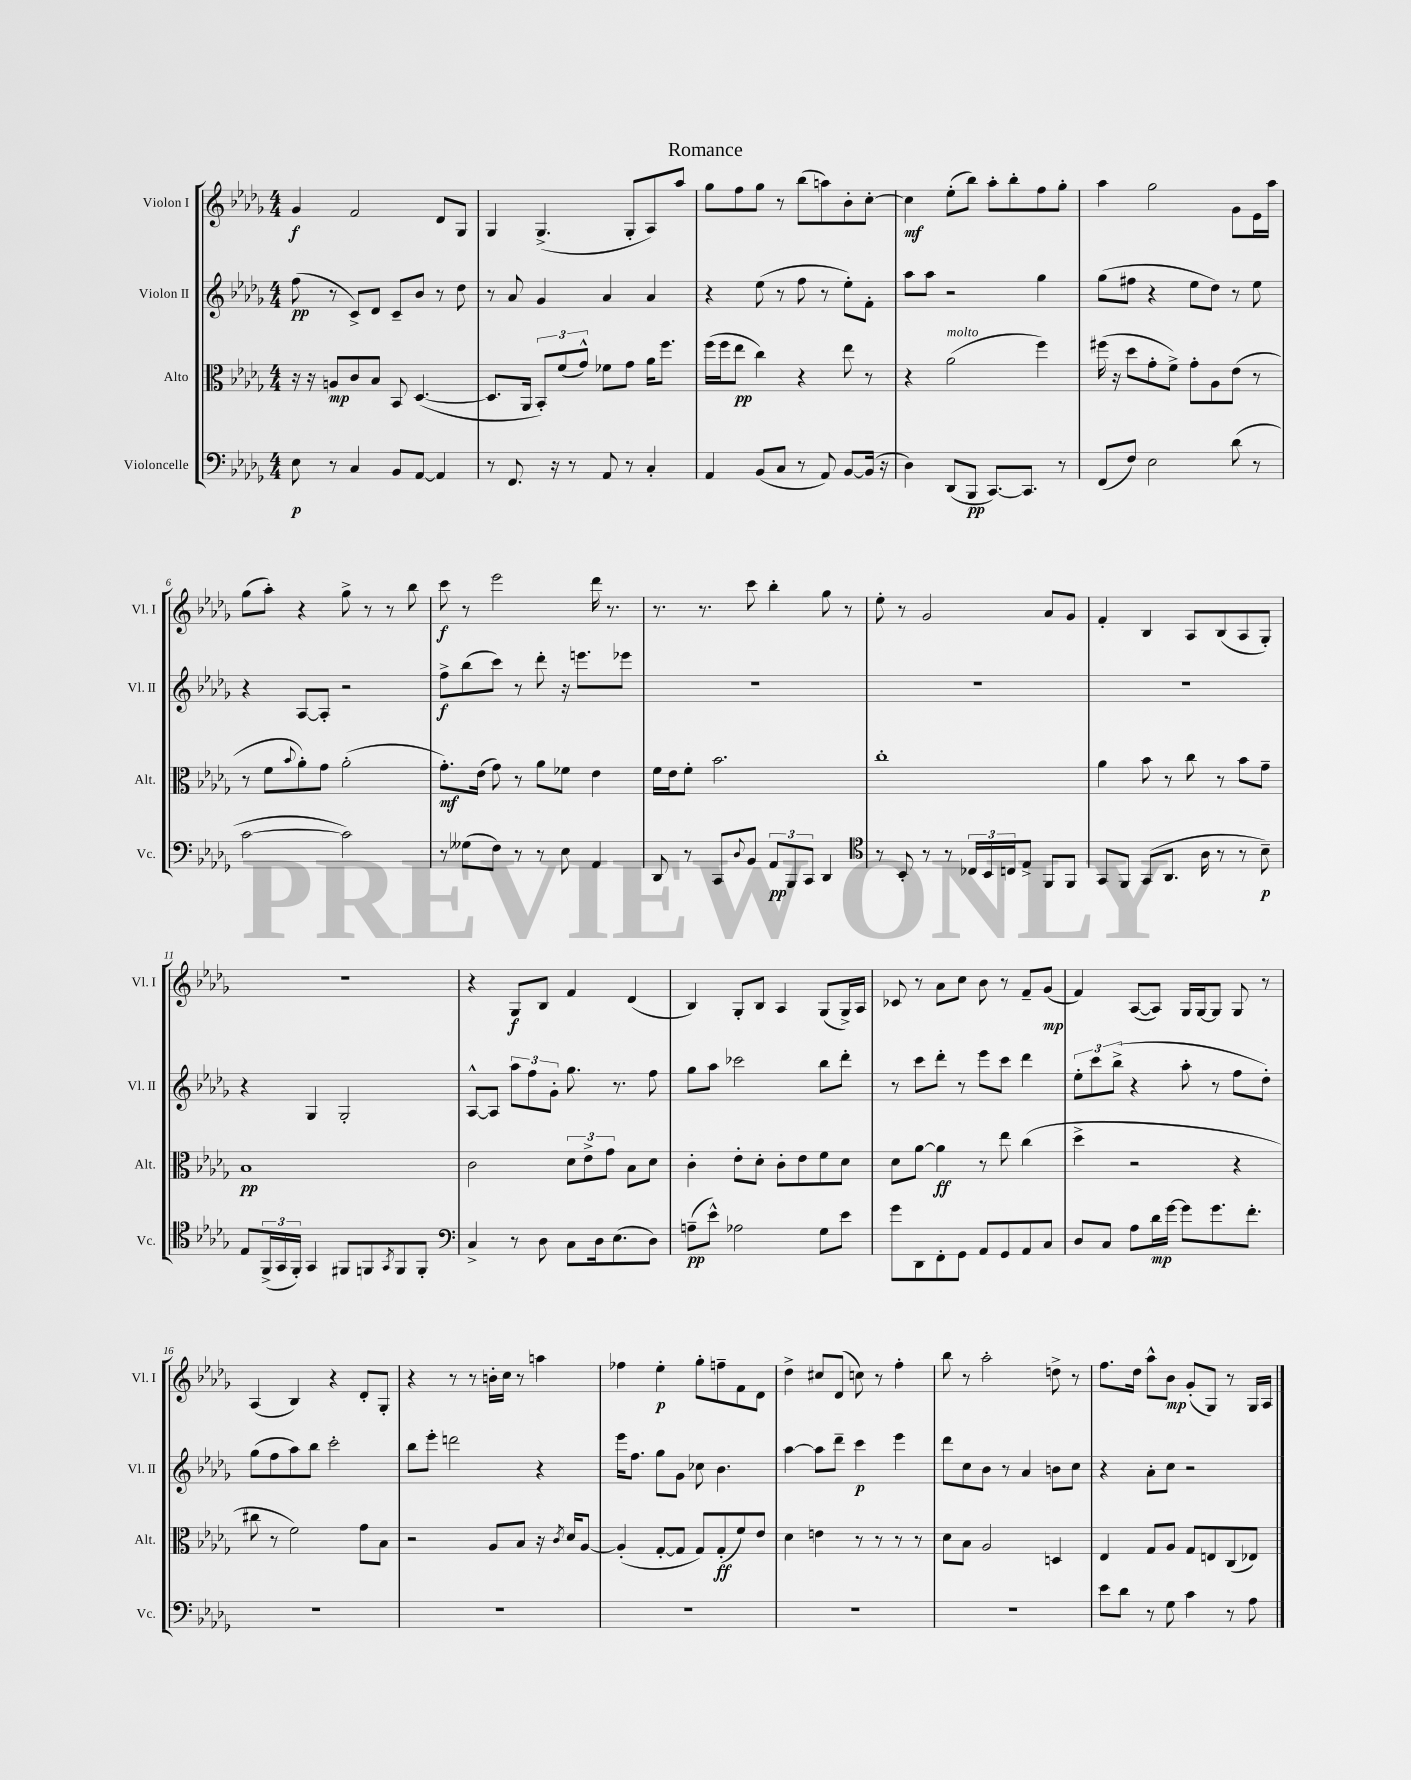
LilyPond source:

\header { title = "Romance" }
<<
\new StaffGroup <<
\new Staff = "s0" \with { instrumentName = "Violon I" shortInstrumentName = "Vl. I" } {
    \clef treble \key des \major \numericTimeSignature \time 4/4
    ges'4\f f'2 des'8 ges8 |
    ges4 ges4.->( ges8-. aes8) aes''8 |
    ges''8 f''8 ges''8 r8 bes''8( a''8) bes'8-. c''8~-. |
    c''4\mf ees''8-.( bes''8) aes''8-. bes''8-. f''8 ges''8-. |
    aes''4 ges''2 ges'8 ees'16 aes''16 |
    ges''8( aes''8-.) r4 ges''8-> r8 r8 bes''8 |
    c'''8\f r8 ees'''2 des'''16 r8. |
    r8. r8. c'''8 bes''4-. ges''8 r8 |
    ees''8-. r8 ges'2 aes'8 ges'8 |
    f'4-. bes4 aes8 bes8( aes8 ges8-.) |
    R1 |
    r4 ges8\f bes8 f'4 des'4( |
    bes4) ges8-. bes8 aes4 ges8( ges16->) aes16 |
    ces'8 r8 aes'8 c''8 bes'8 r8 f'8-- ges'8\mp( |
    f'4) aes8~( aes8) ges16 ges16~ ges8 ges8 r8 |
    aes4( bes4) r4 des'8-. ges8-. |
    r4 r8 r8 b'16-. c''16 r8 a''4 |
    fes''4 ees''4-.\p ges''8-. f''8-- f'8 des'8 |
    des''4-> cis''8 des'8( c''8) r8 f''4-. |
    bes''8 r8 aes''2-. d''8-> r8 |
    f''8. des''16 aes''8-^ bes'8\mp ges'8-.( ges8) r8 ges16 aes16 \bar "|." |
}
\new Staff = "s1" \with { instrumentName = "Violon II" shortInstrumentName = "Vl. II" } {
    \clef treble \key des \major \numericTimeSignature \time 4/4
    f''8\pp( r8 c'8->) des'8 c'8-- bes'8 r8 des''8 |
    r8 aes'8 ges'4 aes'4 aes'4 |
    r4 ees''8( r8 f''8 r8 ees''8-.) f'8-. |
    aes''8 aes''8 r2 ges''4 |
    ges''8( fis''8 r4 ees''8 des''8) r8 ees''8 |
    r4 aes8~ aes8-. r2 |
    f''8->\f bes''8( c'''8) r8 des'''8-. r16 e'''8. ees'''8 |
    R1 |
    R1 |
    R1 |
    r4 ges4 ges2-. |
    aes8~-^ aes8 \tuplet 3/2 { aes''8 f''8 ges'8-. } ges''8. r8. f''8 |
    ges''8 aes''8 ces'''2 bes''8 des'''8-. |
    r8 c'''8 des'''8-. r8 ees'''8 c'''8 des'''4 |
    \tuplet 3/2 { ees''8-. c'''8 bes''8->( } r4 aes''8-. r8 f''8 des''8-.) |
    ges''8( f''8 aes''8) bes''8 c'''2-. |
    bes''8 ees'''8-. d'''2 r4 |
    ees'''16 f''8. ges''8 ges'8 ces''8 bes'4. |
    aes''4~ aes''8 des'''8-- c'''4\p ees'''4 |
    des'''8 c''8 bes'8 r8 aes'4 b'8 c''8 |
    r4 aes'8-. c''8 r2 \bar "|." |
}
\new Staff = "s2" \with { instrumentName = "Alto" shortInstrumentName = "Alt." } {
    \clef alto \key des \major \numericTimeSignature \time 4/4
    r16 r16 a8\mp c'8 bes8 bes,8 des4.~( |
    des8. aes,16 \tuplet 3/2 { bes,8-.) f'8( ges'8-^) } fes'8 ges'8 aes'16 f''8. |
    f''16( f''16 ees''8\pp c''4) r4 ees''8 r8 |
    r4 aes'2^\markup { \italic "molto" }( f''4) |
    fis''16( r16 des''8 ges'8-. f'8->) ges'8-. aes8 ees'8( r8 |
    r8 f'8 \appoggiatura { bes'8 } aes'8-.) ges'8 aes'2-.( |
    ges'8.-.\mf) ees'16( ges'8) r8 aes'8 fes'8 ees'4 |
    f'16 ees'16 f'8-. bes'2. |
    c''1-. |
    aes'4 bes'8 r8 c''8 r8 bes'8 ges'8-- |
    bes1\pp |
    c'2 \tuplet 3/2 { des'8 ees'8-> ges'8 } bes8 des'8 |
    c'4-. ees'8-. des'8-. c'8-. ees'8 f'8 des'8 |
    des'8 aes'8~ aes'4\ff r8 ees''8 c''4( |
    des''4-> r2 r4 |
    cis''8 r8 f'2) ges'8 bes8 |
    r2 aes8 bes8 r16 \acciaccatura { c'8 } des'16 aes8~ |
    aes4-.( ges8~-. ges8 ges8) ges8-.\ff( f'8) ees'8 |
    des'4 e'4 r8 r8 r8 r8 |
    des'8 bes8 aes2 d4 |
    ees4 ges8 aes8 ges8 e8 c8( ees8) \bar "|." |
}
\new Staff = "s3" \with { instrumentName = "Violoncelle" shortInstrumentName = "Vc." } {
    \clef bass \key des \major \numericTimeSignature \time 4/4
    ees8\p r8 c4 bes,8 aes,8~ aes,4 |
    r8 f,8. r16 r8 aes,8 r8 c4-. |
    aes,4 bes,8( c8 r8 aes,8) bes,8~ bes,16( r16 |
    des4) des,8( bes,,8\pp c,8.~) c,8. r8 |
    f,8( f8) ees2 des'8( r8 |
    c'2~ c'2) |
    r8 geses8( f8) r8 r8 ees8 aes,4 |
    des,8 r8 c,8 \appoggiatura { des8 } bes,8 \tuplet 3/2 { aes,8\pp bes,,8 c,8 } des,4 |
    \clef tenor r8 bes,8-. r8 r8 \tuplet 3/2 { ces16 bes,16 c16 } ees8-> f,8 f,8 |
    ges,8 f,8 ges,8( aes,8. aes16 r8 r8 bes8--\p) |
    ees8 \tuplet 3/2 { f,16->( ges,16 f,16-.) } ges,4 fis,8 f,8 \acciaccatura { ges,8 } f,8 f,8-. |
    \clef bass c4-> r8 des8 c8 des16 ees8.( des8) |
    a8--\pp( ees'8-^) aes2 ges8 ees'8 |
    ges'8 des,8 f,8-. ges,8 aes,8 ges,8 aes,8 c8 |
    des8 c8 aes8 des'16\mp ges'16~ ges'8 ges'8. f'8.-. |
    R1 |
    R1 |
    R1 |
    R1 |
    R1 |
    ees'8 des'8 r8 ges8 c'4 r8 aes8 \bar "|." |
}
>>
>>
